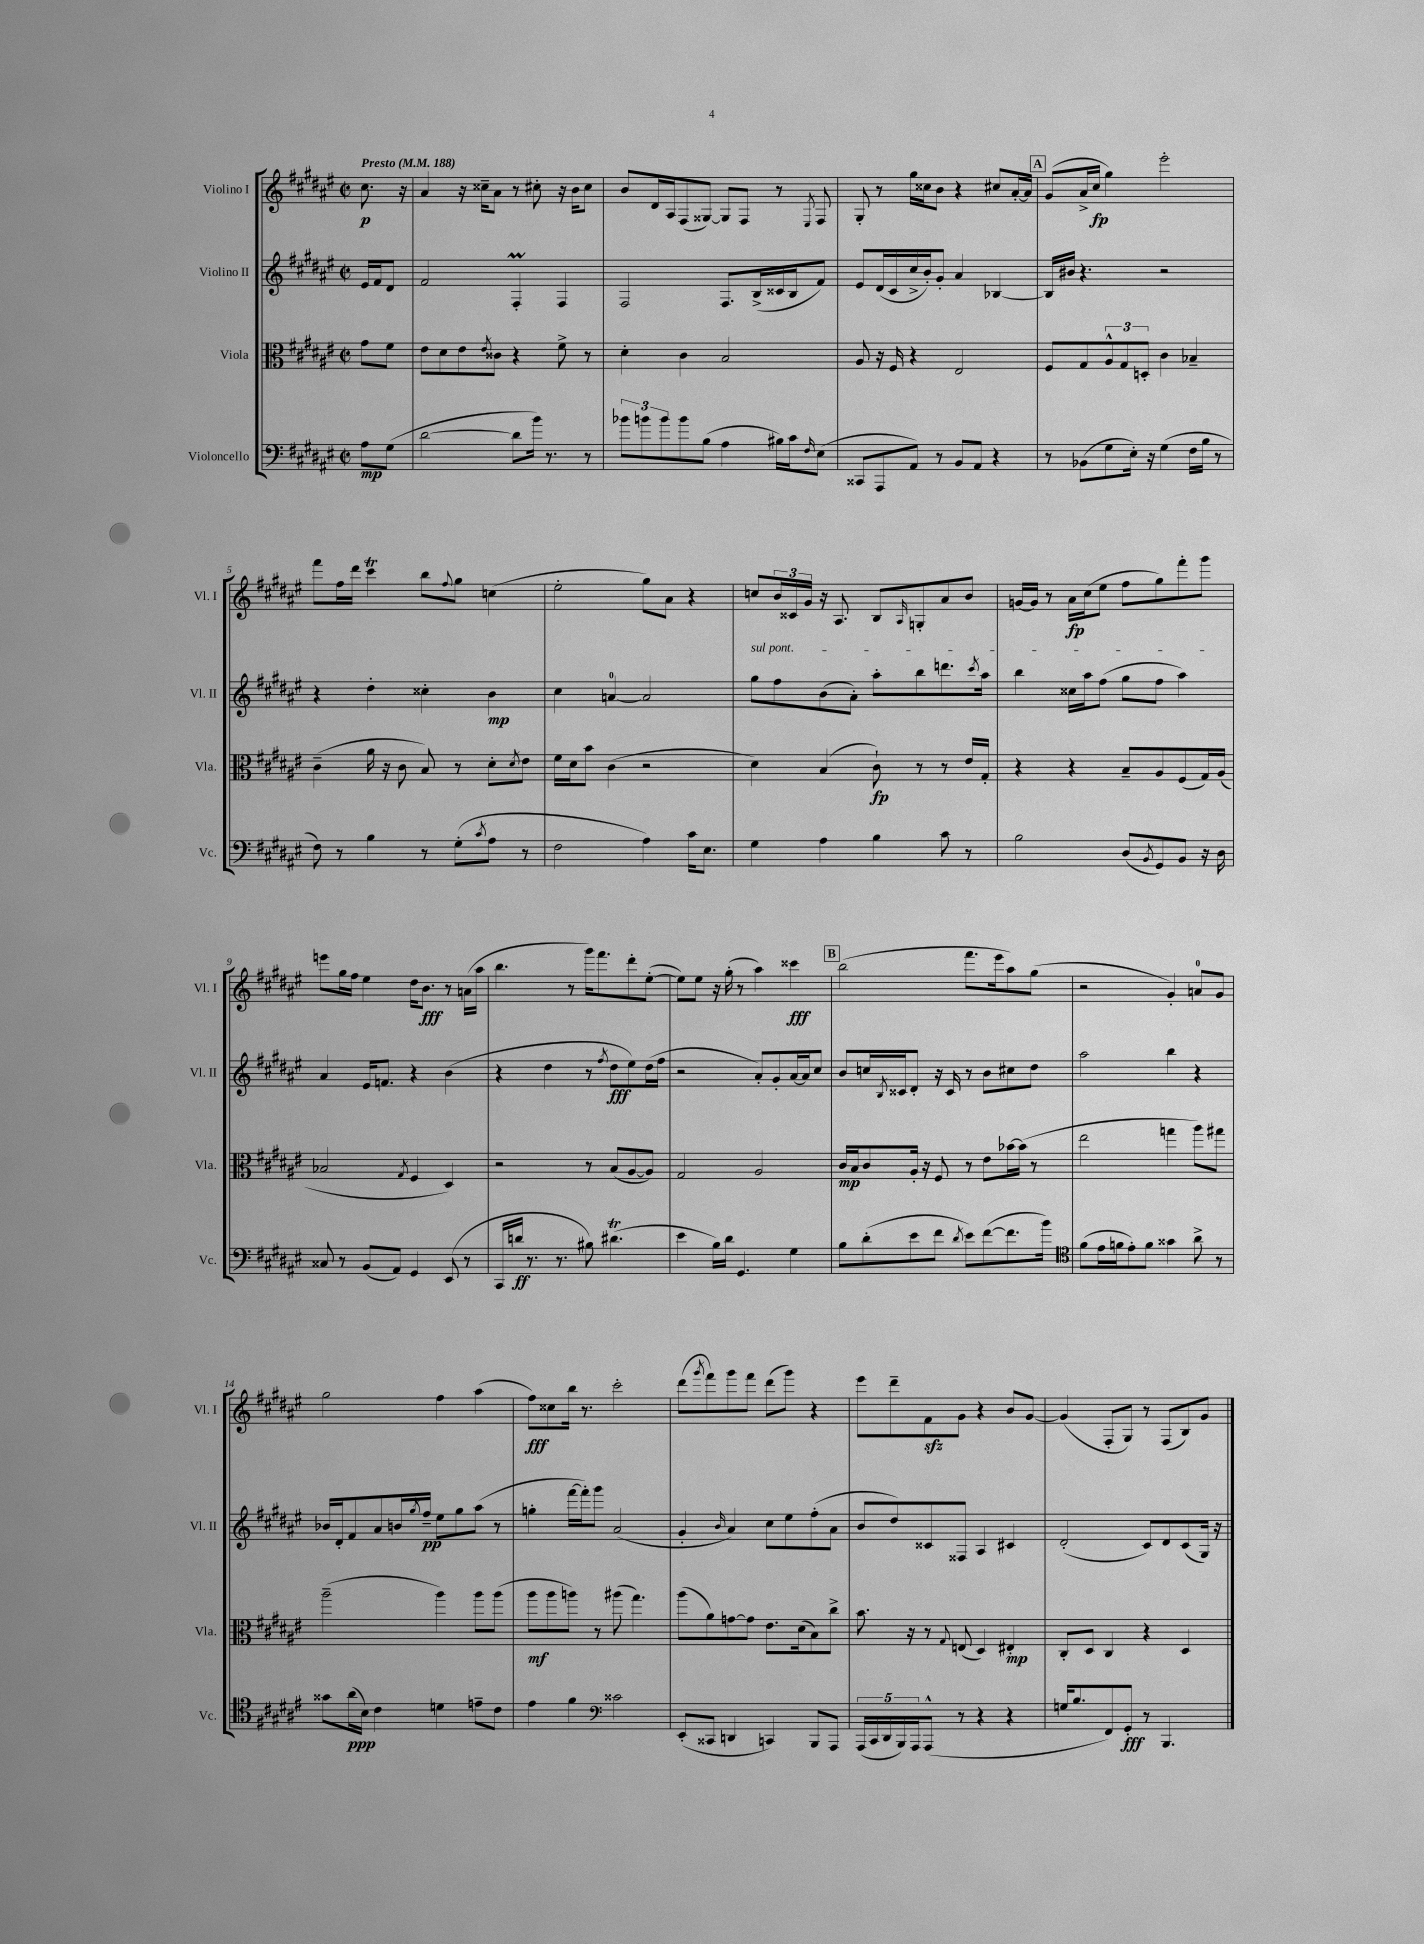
<<
\new StaffGroup <<
\new Staff = "s0" \with { instrumentName = "Violino I" shortInstrumentName = "Vl. I" } {
    \clef treble \key fis \major \defaultTimeSignature \time 2/2 \partial 4 \tempo "Presto" 4 = 188
    cis''8.\p r16 |
    ais'4 r16 cisis''16-- ais'8 r8 cis''8-. r16 b'16 cis''8 |
    b'8 dis'16 ais16 fis8( gisis8~) gisis8 fis8 r8 \acciaccatura { eis8 } fis8 |
    gis8-. r8 gis''16 cisis''16 b'8 r4 cis''8 ais'16~-. ais'16 |
    \mark \markup { \box "A" } gis'8( ais'16-> cis''16\fp gis''4) eis'''2-. |
    fis'''8 fis''16 dis'''16 cis'''4\trill b''8 \appoggiatura { fis''8 } gis''8 c''4( |
    eis''2-. gis''8) ais'8 r4 |
    c''8 \tuplet 3/2 { b'16 cisis'16 gis'16 } r16 ais8. b8 \grace { ais16 } g8-. ais'8 b'8 |
    g'16~ g'16 r8 ais'16\fp cis''16( eis''8 fis''8 gis''8) fis'''8-. gis'''8 |
    e'''8 gis''16 fis''16 eis''4 dis''16 b'8.\fff r8 a'16( ais''16 |
    b''4. r8 gis'''16) fis'''8. dis'''8-. eis''8~-.( |
    eis''8) eis''8 r16 gis''16-.( r8 ais''4) cisis'''4\fff |
    \mark \markup { \box "B" } b''2( fis'''8. eis'''16 ais''8) gis''8( |
    r2 gis'4-.) a'8-0 gis'8 |
    gis''2 fis''4 ais''4( |
    fis''8\fff) cisis''8 b''16 r8. cis'''2-. |
    dis'''8( \acciaccatura { gis'''8 } fis'''8) gis'''8 fis'''8 dis'''8( gis'''8) r4 |
    eis'''8 dis'''8-- fis'8\sfz gis'8 r4 b'8 gis'8~ |
    gis'4( fis8-. gis8) r8 fis8( b8) gis'8 \bar "|." |
}
\new Staff = "s1" \with { instrumentName = "Violino II" shortInstrumentName = "Vl. II" } {
    \clef treble \key fis \major \defaultTimeSignature \time 2/2 \partial 4
    eis'16 fis'16 dis'8 |
    fis'2 fis4-.\prall fis4 |
    fis2 fis8. b16->( cisis'16 b16 fis'8) |
    eis'8 dis'16( cis'16 cis''16-> b'16-.) gis'8-. ais'4 bes4~ |
    \mark \markup { \box "A" } bes16 bis'16 r4. r2 |
    r4 dis''4-. cisis''4-. b'4\mp |
    cis''4 a'4-0~ a'2 |
    \once \override TextSpanner.bound-details.left.text = \markup { \italic "sul pont." } gis''8\startTextSpan fis''8 b'8( ais'8-.) ais''8-. b''8 d'''8. \acciaccatura { cis'''8 } ais''16 |
    b''4 cisis''16 ais''16 fis''8( gis''8 fis''8 ais''4\stopTextSpan) |
    ais'4 eis'16 f'8. r4 b'4( |
    r4 dis''4 r8 \acciaccatura { fis''8 } dis''8\fff eis''8) dis''16( fis''16 |
    r2 ais'8-.) gis'8-. ais'16~ ais'16 cis''8 |
    \mark \markup { \box "B" } b'8 c''16 \acciaccatura { b8 } cisis'16 dis'8-. r16 cisis'16 r8 b'8 cis''8 dis''8 |
    ais''2 b''4 r4 |
    bes'16 dis'16-. fis'8 ais'8 b'16 \acciaccatura { gis''8 } fis''16--\pp eis''8 gis''8 ais''8( r8 |
    g''4-. fis'''16~ fis'''16-.) gis'''8 ais'2( |
    gis'4-. \grace { b'16 } ais'4) cis''8 eis''8 fis''8-.( ais'8 |
    b'8 dis''8) cisis'8 fisis8 ais4 cis'4 |
    dis'2-.( cis'8) dis'8 cis'8( gis16) r16 \bar "|." |
}
\new Staff = "s2" \with { instrumentName = "Viola" shortInstrumentName = "Vla." } {
    \clef alto \key fis \major \defaultTimeSignature \time 2/2 \partial 4
    gis'8 fis'8 |
    eis'8 dis'8 eis'8 \acciaccatura { eis'8 } cisis'8 r4 fis'8-> r8 |
    dis'4-. cis'4 b2 |
    ais8 r16 fis16 r4 eis2 |
    \mark \markup { \box "A" } fis8 gis8 \tuplet 3/2 { ais8-^ gis8 d8-. } cis'4 bes4-- |
    cis'4--( ais'16 r16 cis'8 b8) r8 dis'8-. \acciaccatura { dis'8 } eis'8 |
    fis'16 dis'16 b'8 cis'4( r2 |
    dis'4) b4( cis'8-!\fp) r8 r8 eis'16 gis16-. |
    r4 r4 b8-- ais8 fis8( gis16) ais16( |
    bes2 \acciaccatura { gis8 } fis4 dis4) |
    r2 r8 b8( ais8~ ais8) |
    gis2 ais2 |
    \mark \markup { \box "B" } cis'16\mp b16 cis'8 ais16-. r16 fis8 r8 eis'8 bes'16~ bes'16( r8 |
    eis''2 g''4 ais''8) gis''8 |
    ais''2--( ais''4) ais''8 ais''8( |
    ais''8\mf ais''8 a''8) r8 ais''8( gis''4.) |
    ais''8( ais'8) g'8~ g'8 eis'8. dis'16( b8) cis''8-> |
    b'8. r16 r8 \appoggiatura { gis8 } e8( dis4) eis4-.\mp |
    cis8-. dis8 cis4 r4 dis4 \bar "|." |
}
\new Staff = "s3" \with { instrumentName = "Violoncello" shortInstrumentName = "Vc." } {
    \clef bass \key fis \major \defaultTimeSignature \time 2/2 \partial 4
    ais8\mp gis8( |
    dis'2~ dis'8 b'16) r8. r8 |
    \tuplet 3/2 { bes'8 b'8 b'8 } b'8 b8( ais4 bis16) cis'16 \grace { fis16 } eis8( |
    cisis,8 ais,,8 ais,8) r8 b,8 ais,8 r4 |
    \mark \markup { \box "A" } r8 bes,8( gis8 eis16-.) r16 gis4( fis16 b16 r8 |
    fis8) r8 b4 r8 gis8-.( \acciaccatura { cis'8 } ais8 r8 |
    fis2 ais4) cis'16 eis8. |
    gis4 ais4 b4 cis'8 r8 |
    b2 dis8( \acciaccatura { b,8 } gis,8) b,8 r16 dis16 |
    cisis8 r8 b,8( ais,8) gis,4 eis,8( r8 |
    cis,16 d'16\ff r8. r8. bis8) dis'4.\trill( |
    eis'4 b16) dis'16 gis,4. gis4 |
    \mark \markup { \box "B" } b8 dis'8-.( eis'8 fis'8 \acciaccatura { dis'8 } eis'8) fis'8~( fis'8. b'16) |
    \clef tenor fis'8( eis'16 f'16 eis'8-.) f'8 gisis'4 ais'8-> r8 |
    gisis'8 ais'16\ppp( b16) cis'4 d'4 e'8-- cis'8 |
    eis'4 fis'4 \clef bass cisis'2 |
    eis,8-.( cisis,8 d,4 c,4) b,,8 ais,,8 |
    \tuplet 5/4 { ais,,16( cis,16 dis,16 b,,16) ais,,16 } ais,,8-^( r8 r4 r4 |
    g16 b8. fis,8) gis,8-.\fff r8 b,,4. \bar "|." |
}
>>
>>
